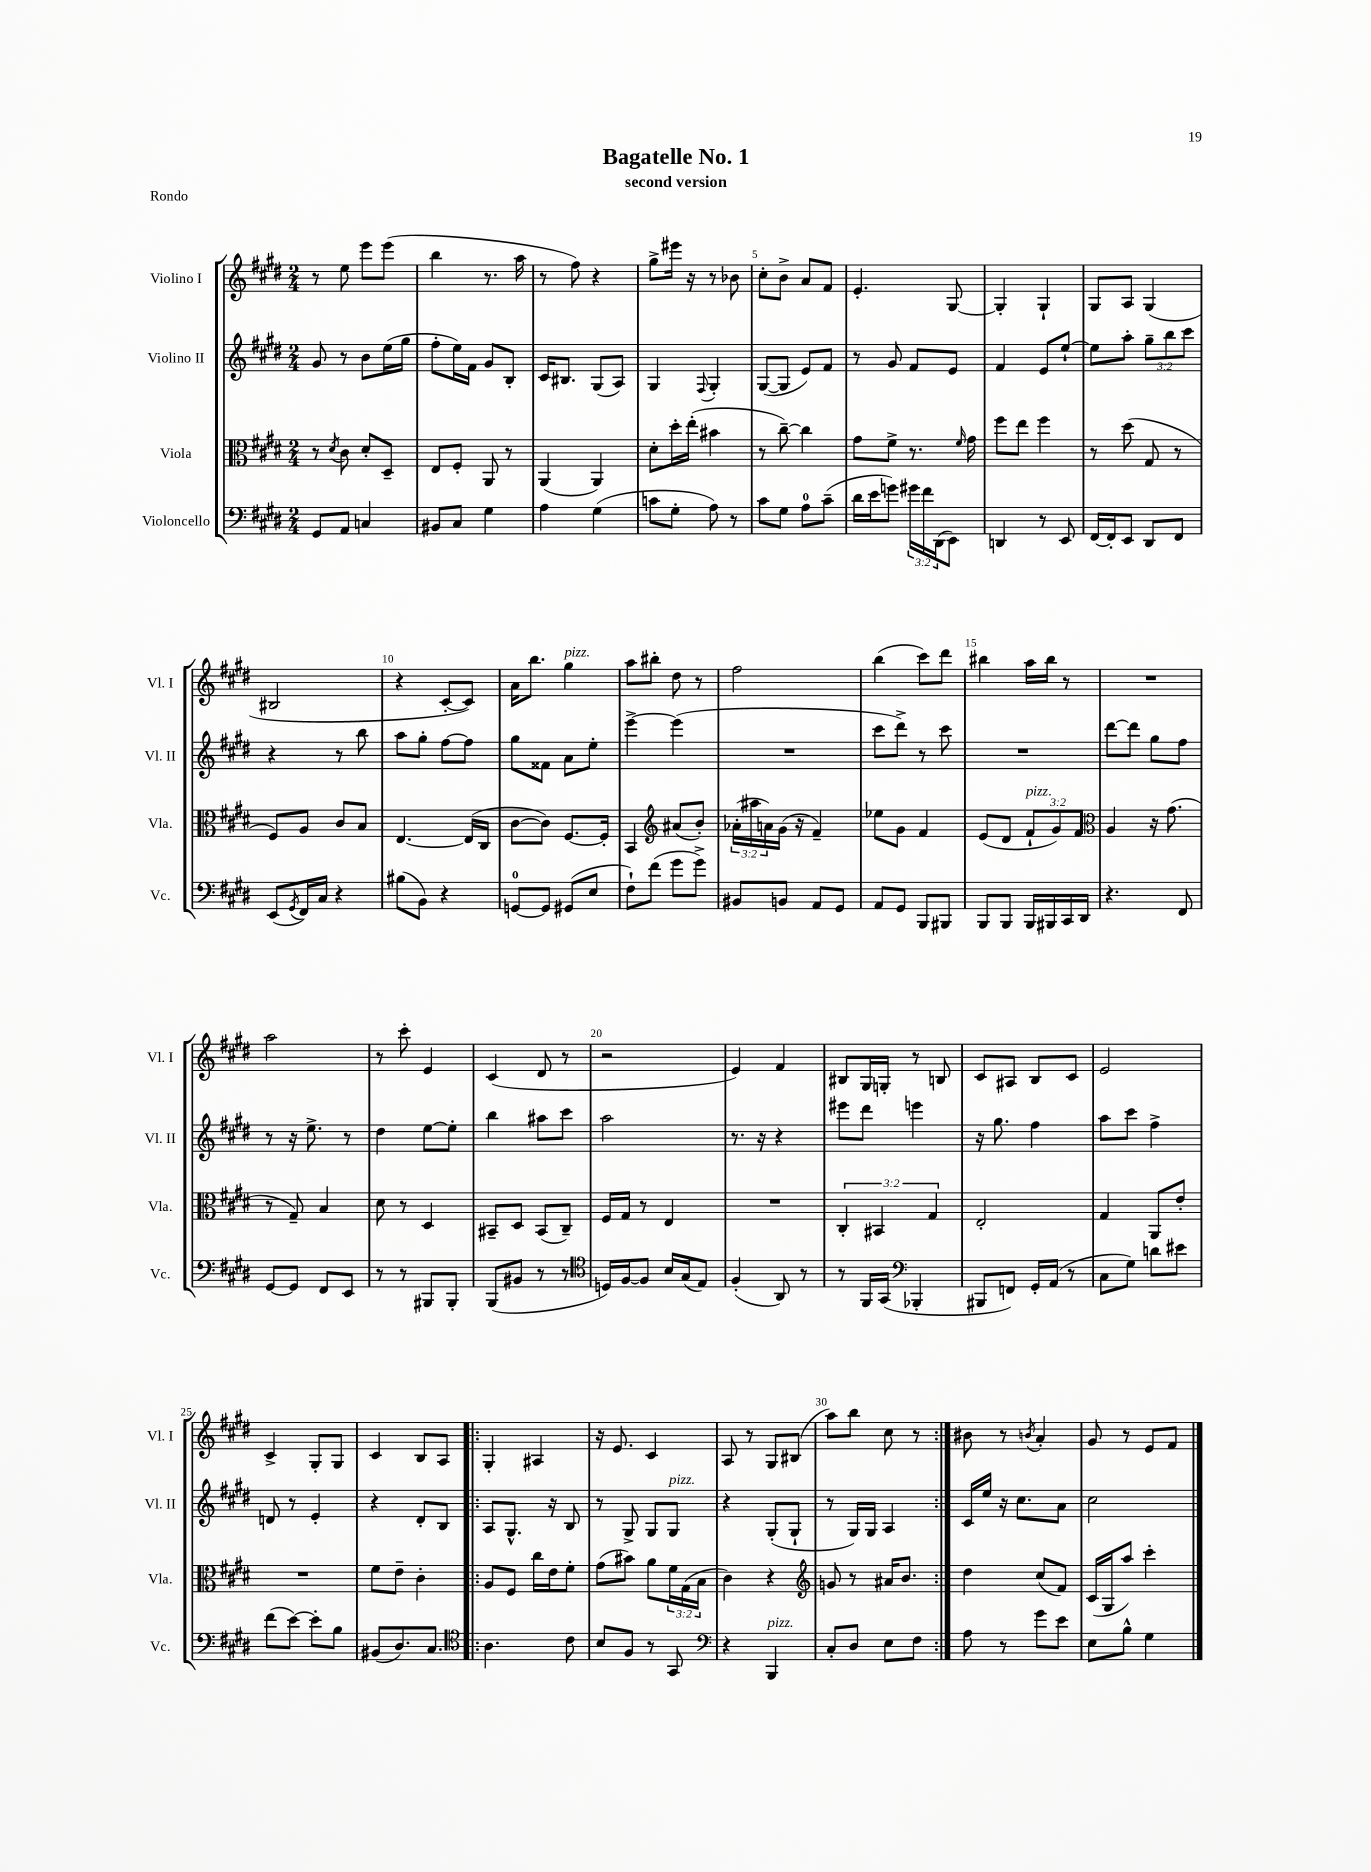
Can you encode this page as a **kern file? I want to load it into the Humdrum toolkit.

**kern	**kern	**kern	**kern
*staff4	*staff3	*staff2	*staff1
*clefF4	*clefC3	*clefG2	*clefG2
*k[f#c#g#d#]	*k[f#c#g#d#]	*k[f#c#g#d#]	*k[f#c#g#d#]
*M2/4	*M2/4	*M2/4	*M2/4
8GG#	8r	8g#	8r
.	8qd#	.	.
8AA	8c#	8r	8ee
4C	8d#'	8b	8eee
.	8D#~	(16ee	(8eee
.	.	16gg#	.
=	=	=	=
8BB#	8E	8ff#'	4bb
8C#	8F#'	16ee)	.
.	.	16f#	.
4G#	8AA	8g#	8.r
.	8r	8B'	.
.	.	.	16aa
=	=	=	=
4A	(4AA	16c#	8r
.	.	8.B#	.
.	.	.	8ff#)
(4G#	4AA)	(8G#	4r
.	.	8A)	.
=	=	=	=
8c	8d#'	4G#	8gg#^
8G#'	16dd#'	.	16eee#
.	(16ee'	.	16r
.	.	8qqF#	.
8A)	4b#	4G#'	8r
8r	.	.	8b-
=	=	=	=
8c#	8r	([8G#	8cc#'
8G#	[8cc#~)	8G#]	8b^
8A	4cc#]	8e)	8a
(8c#~	.	8f#	8f#
=	=	=	=
16d#	8g#	8r	4.e'
16e	.	.	.
8g)	8f#^	8g#	.
24g#	8.r	8f#	.
24f#	.	.	.
(24DD#	.	.	.
8EE)	.	8e	[8G#
.	16qqf#	.	.
.	16g#	.	.
=	=	=	=
4DD	8ff#	4f#	4G#']
.	8ee	.	.
8r	4ff#	8e	4G#`
8EE	.	[8ee`	.
=	=	=	=
[16FF#	8r	8ee]	8G#
16FF#']	.	.	.
8EE	(8dd#	8aa'	8A
8DD#	8G#	12gg#~	(4G#
.	.	12bb	.
8FF#	8r	.	.
.	.	12ccc#	.
=	=	=	=
(8EE	8F#)	4r	2B#
8qGG#	.	.	.
16FF#)	8A	.	.
16C#	.	.	.
4r	8c#	8r	.
.	8B	8bb	.
=	=	=	=
(8B#	[4.E	8aa	4r
8BB)	.	8gg#'	.
4r	.	[8ff#	[8c#'
.	(16E]	8ff#]	8c#])
.	16C#	.	.
=	=	=	=
[8GG	[8c#	8gg#	16a
.	.	.	8.bb
8GG]	8c#])	8f##	.
(8GG#	[8.F#	8a	4gg#
8E	.	8ee'	.
.	16F#']	.	.
=	=	=	=
8F#`)	4BB	[4eee^	8aa
(8f#	.	.	8bb#'
*	*clefG2	*	*
8g#	(8a#	(4eee]	8dd#
8g#^)	8b')	.	8r
=	=	=	=
8BB#	(24a-'	2r	2ff#
.	24aa#	.	.
.	24a)	.	.
8BB	(16g#	.	.
.	16r	.	.
8AA	4f#~)	.	.
8GG#	.	.	.
=	=	=	=
8AA	8ee-	8ccc#	(4bb
8GG#	8g#	8ddd#^)	.
8BBB	4f#	8r	8ccc#)
8BBB#	.	8ccc#	8ddd#
=	=	=	=
8BBB	(8e	2r	4bb#
8BBB	8d#	.	.
16BBB	12f#`	.	16aa
16BBB#	.	.	16bb#
.	12g#)	.	.
16CC#	.	.	8r
.	12f#	.	.
16DD#	.	.	.
=	=	=	=
*	*clefC3	*	*
4.r	4A	[8ddd#	2r
.	.	8ddd#]	.
.	16r	8gg#	.
.	(8.g#	.	.
8FF#	.	8ff#	.
=	=	=	=
[8GG#	8r	8r	2aa
8GG#]	8G#~)	16r	.
.	.	8.ee^	.
8FF#	4B	.	.
8EE	.	8r	.
=	=	=	=
8r	8d#	4dd#	8r
8r	8r	.	8ccc#'
8BBB#	4D#	[8ee	4e
8BBB#'	.	8ee']	.
=	=	=	=
(8BBB	8BB#~	4bb	(4c#
8BB#	8D#	.	.
8r	(8BB#	8aa#	8d#
8r	8C#~)	8ccc#	8r
=	=	=	=
*clefC4	*	*	*
16D)	16F#	2aa	2r
[16F#	16G#	.	.
8F#]	8r	.	.
16B	4E	.	.
(16G#	.	.	.
8E)	.	.	.
=	=	=	=
(4F#'	2r	8.r	4e)
.	.	16r	.
8AA)	.	4r	4f#
8r	.	.	.
=	=	=	=
8r	6C#'	8eee#	8B#
16FF#	.	8ddd#	16G#
.	6BB#	.	.
(16GG#	.	.	16G'
*clefF4	*	*	*
4BBB-'	.	4eee	8r
.	6G#	.	.
.	.	.	8B
=	=	=	=
8BBB#	2E'	16r	8c#
.	.	8.gg#	.
8FF)	.	.	8A#
16GG#'	.	4ff#	8B
(16AA	.	.	.
8r	.	.	8c#
=	=	=	=
8C#	4G#	8aa	2e
8G#)	.	8ccc#	.
8d	8AA	4ff#^	.
8e#	8e'	.	.
=	=	=	=
(8f#	2r	8d	4c#^
[8e)	.	8r	.
8e']	.	4e'	8G#'
8B	.	.	8G#
=	=	=	=
(8BB#	8f#	4r	4c#
8.D#)	8e~	.	.
.	4c#'	8d#'	8B
8.C#	.	.	.
.	.	8B	8A
=!|:	=!|:	=!|:	=!|:
*clefC4	*	*	*
4.A	8A	8A	4G#'
.	8F#	8.G#^^	.
.	16cc#	.	4A#
.	16e	16r	.
8c#	8f#'	8B	.
=	=	=	=
8B	(8g#	8r	16r
.	.	.	8.e
8F#	8b#)	8G#^	.
8r	8a	8G#	4c#
8GG#	24f#	8G#	.
.	(24G#	.	.
.	24B	.	.
=	=	=	=
*clefF4	*	*	*
4r	4c#)	4r	8A
.	.	.	8r
4BBB	4r	(8G#'	8G#
.	.	8G#`	(8B#
=	=	=	=
*	*clefG2	*	*
8C#'	8g	8r	8aa)
8D#	8r	16G#)	8bb
.	.	16G#	.
8E	16a#	4A	8cc#
.	8.b	.	.
8F#	.	.	8r
=:|!	=:|!	=:|!	=:|!
8A	4dd#	16c#	8b#
.	.	16ee	.
8r	.	16r	8r
.	.	8.cc#	.
.	.	.	8qb
8g#	(8cc#	.	4a'
8e	8f#)	8a	.
=	=	=	=
8E	(16c#	2cc#	8g#
.	16G#	.	.
8B^^	8aa)	.	8r
4G#	4ccc#'	.	8e
.	.	.	8f#
==	==	==	==
*-	*-	*-	*-
